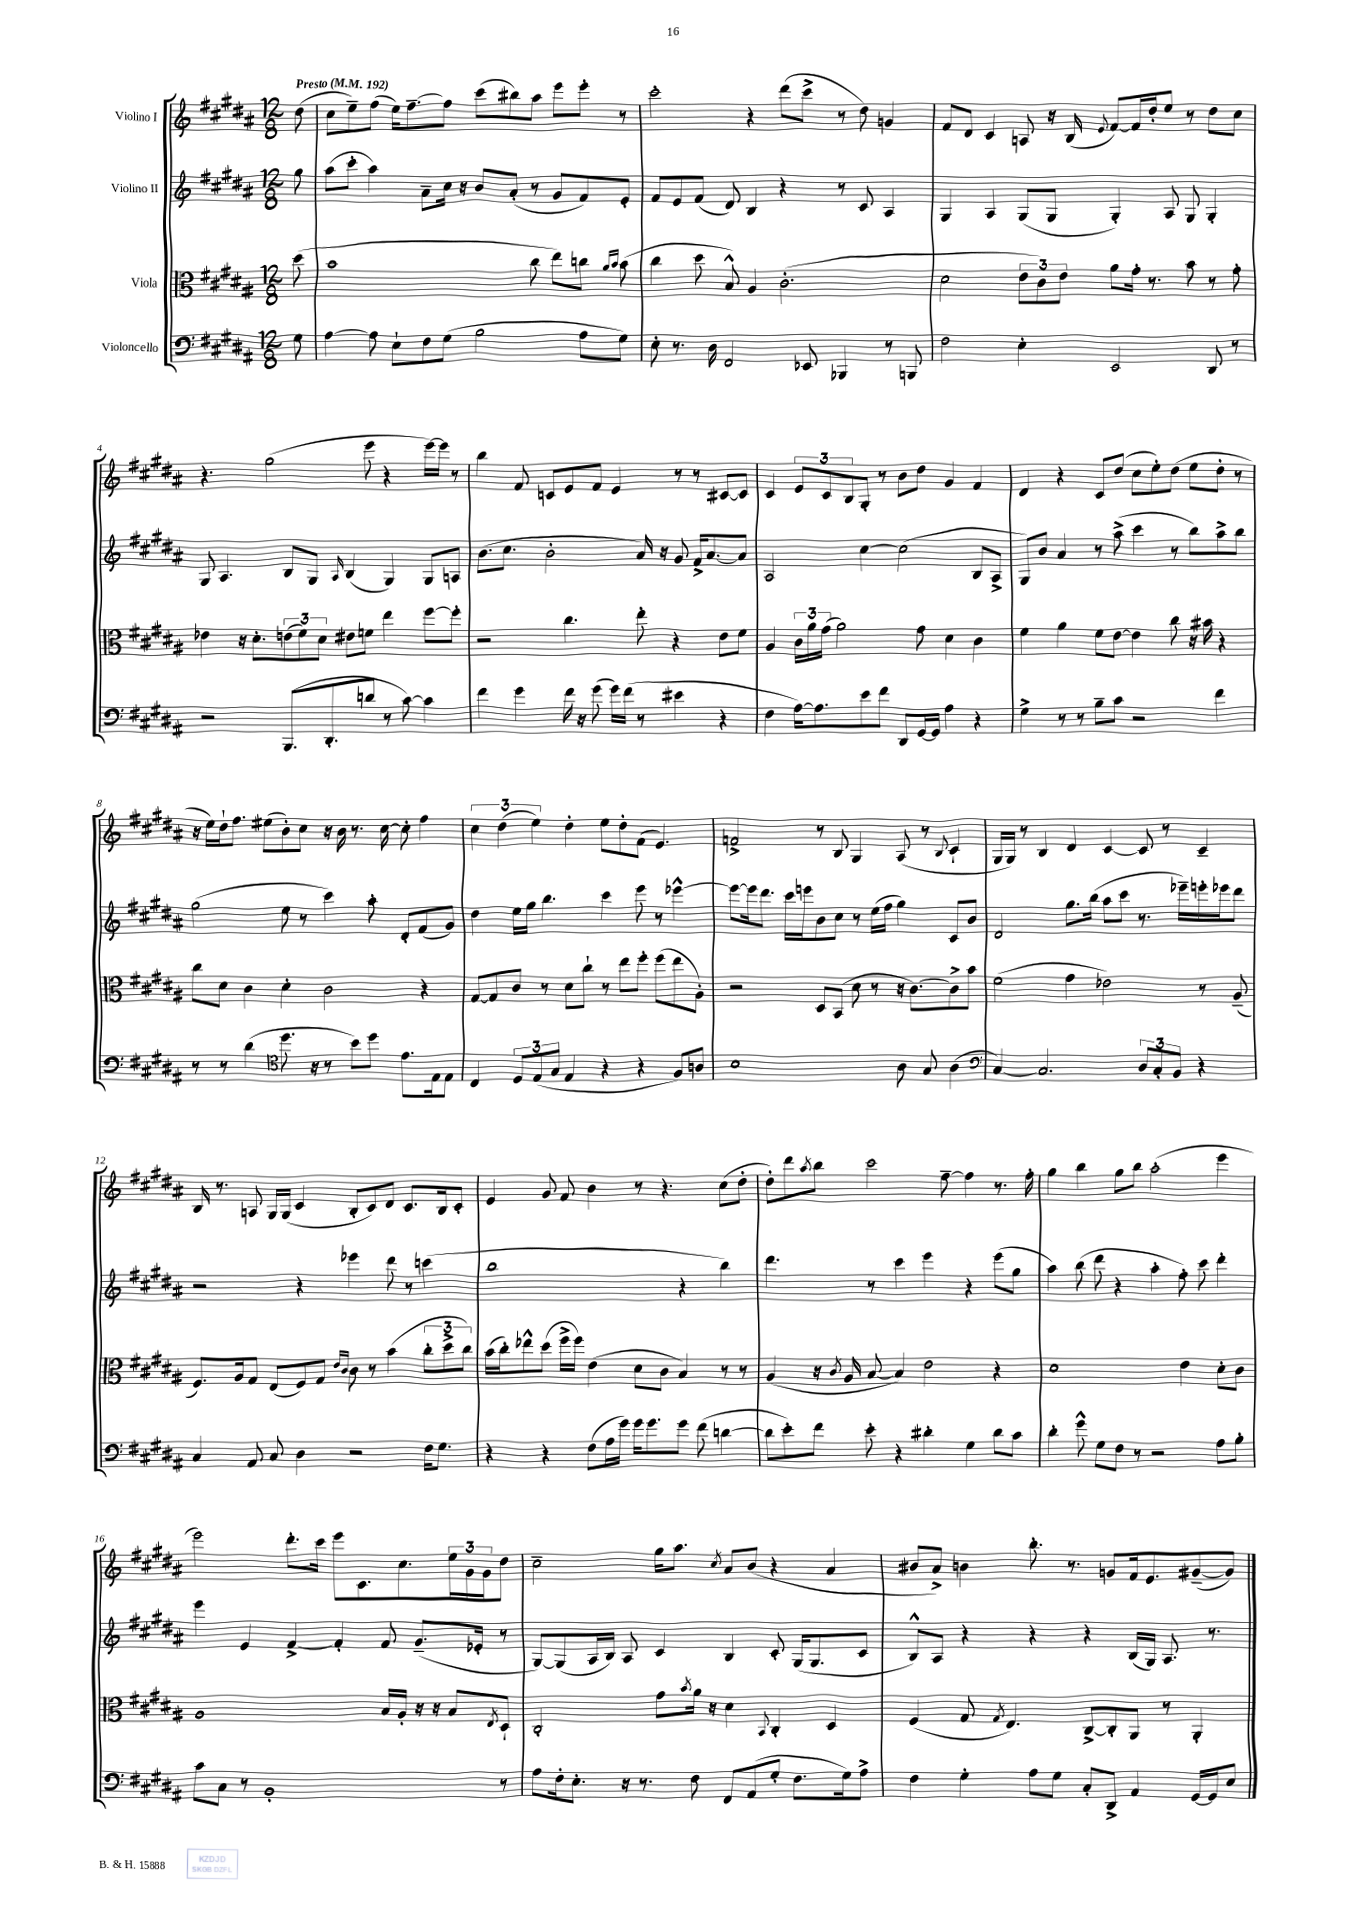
<<
\new StaffGroup <<
\new Staff = "s0" \with { instrumentName = "Violino I" } {
    \clef treble \key b \major \numericTimeSignature \time 12/8 \partial 8 \tempo "Presto" 4 = 192
    dis''8( |
    cis''8 e''8--) fis''8( e''16) fis''8.~-- fis''8 cis'''8( bis''8) ais''8 e'''8 e'''8-. r8 |
    cis'''2-. r4 dis'''8( cis'''8-> r8 dis''8) g'4 |
    fis'8 dis'8 cis'4 a8 r16 b16( \appoggiatura { e'8 } fis'8~) fis'16 dis''16-. e''8 r8 dis''8 cis''8 |
    r4. gis''2( e'''8 r4 e'''16~) e'''16 r8 |
    b''4 fis'8 c'8 e'8 fis'8 e'4 r8 r8 cis'8~ cis'8 |
    cis'4 \tuplet 3/2 { e'8 cis'8 b8 } gis8-. r8 b'8 dis''8 gis'4 fis'4 |
    dis'4 r4 cis'8 dis''8( cis''8 e''8-.) dis''8( e''8 dis''8-. r8 |
    r16 e''16) dis''16-! fis''8. eis''8( b'8-.) cis''8 r16 b'16 r8. cis''16~ cis''8-. fis''4 |
    \tuplet 3/2 { cis''4 dis''4( e''4) } dis''4-. e''8 dis''8-. fis'8( e'4.) |
    f'2-> r8 b8 gis4 ais8( r8 \appoggiatura { b8 } cis'4-! |
    gis16 gis16) r8 b4 dis'4 cis'4~ cis'8 r8 cis'4-- |
    b16 r8. a8 gis16 gis16( cis'4 b8-. cis'8) dis'8 cis'8. b16 cis'8-. |
    e'4 gis'8 fis'8 b'4 r8 r4. cis''8( dis''8-. |
    dis''8-.) dis'''8 \acciaccatura { ais''8 } b''8 cis'''2 fis''8~-- fis''4 r8. fis''16-. |
    gis''4 b''4 gis''8 b''8 ais''2-.( e'''4 |
    e'''2) dis'''8.-. cis'''16 e'''8 cis'8. cis''8. \tuplet 3/2 { e''16 gis'16 gis'16 } dis''8 |
    cis''2-- gis''16 ais''8. \acciaccatura { cis''8 } ais'8 b'8( r4 ais'4 |
    bis'8 ais'8->) b'4 b''8.-. r8. g'8 fis'16 e'8. gis'8~--( gis'8) \bar "|." |
}
\new Staff = "s1" \with { instrumentName = "Violino II" } {
    \clef treble \key b \major \numericTimeSignature \time 12/8 \partial 8
    gis''8 |
    ais''8( cis'''8-. ais''4) ais'8-- cis''16 r16 b'8 ais'8-.( r8 gis'8 fis'8) e'8-. |
    fis'8 e'8 fis'8( dis'8) b4 r4 r8 cis'8 ais4 |
    gis4 ais4 gis8( gis8 gis4-.) ais8 gis8 gis4-. |
    gis8 ais4. b8 gis8 \grace { ais16 } b4( gis4) gis8 a8 |
    b'8.( cis''8. b'2-. ais'16) r16 gis'8 fis'16-> ais'8.~ ais'8 |
    ais2 cis''4~ cis''2( b8 ais8-> |
    gis8) b'8 ais'4 r8 ais''8->( cis'''4 r8 b''8) ais''8-> b''8 |
    gis''2( e''8 r8 cis'''4) ais''8-. dis'8-. fis'8( gis'8) |
    dis''4 e''16 gis''16 b''4. cis'''4 e'''8 r8 ees'''4~-^ |
    ees'''8~ ees'''16 dis'''8. cis'''16 e'''16 b'8 cis''8 r8 e''16( fis''16 gis''4) cis'8 b'8 |
    dis'2 gis''8. b''16( ais''8 cis'''8 r8. ees'''16--) e'''16-. ees'''16 dis'''8 |
    r2 r4 ees'''4 dis'''8 r8 c'''4( |
    b''1 r4 b''4) |
    dis'''4. r8 cis'''4 e'''4 r4 e'''8( gis''8 |
    ais''4) b''8( dis'''8 r4 ais''4-. fis''8-.) cis'''8 dis'''4-. |
    e'''4 e'4 fis'4~-> fis'4-. fis'8 gis'8.--( ees'16-. r8 |
    gis8~) gis8( ais16 b16) ais8 cis'4 b4 cis'8-. gis16( gis8. cis'8 |
    b8-^) ais8 r4 r4 r4 b16( gis16) ais8. r8. \bar "|." |
}
\new Staff = "s2" \with { instrumentName = "Viola" } {
    \clef alto \key b \major \numericTimeSignature \time 12/8 \partial 8
    dis''8( |
    b'1 cis''8 e''8) c''8 \grace { ais'16 b'16 } b'8( |
    cis''4 dis''8 b8-^) ais4 cis'2.-.( |
    dis'2 \tuplet 3/2 { e'8 cis'8) e'8 } ais'8 gis'16-. r8. b'8 r8 gis'8-. |
    ees'4 r16 dis'8.-. \tuplet 3/2 { e'8( fis'8) dis'8 } eis'8 f'8 e''4 fis''8~ fis''8-. |
    r2 cis''4. e''8-. r4 e'8 fis'8 |
    ais4 \tuplet 3/2 { cis'16 ais'16 gis'16( } ais'2) gis'8 dis'4 cis'4 |
    fis'4 ais'4 fis'8 e'8~ e'4 cis''8 r16 bis'16 r4 |
    cis''8 dis'8 cis'4 dis'4-. cis'2 r4 |
    gis8~ gis8 cis'8 r8 dis'8 cis''8-! r8 e''8 fis''8-. fis''8( e''8 ais8-.) |
    r2 dis8 b,8( dis'8 r8 r16 cis'8.~) cis'8-> b'8 |
    fis'2( gis'4 ees'2) r8 ais8--( |
    fis8.) ais16 gis8 e8( fis8) gis8 \grace { e'16 cis'16 } cis'8 r8 b'4( \tuplet 3/2 { cis''8-. dis''8-> cis''8) } |
    b'16( cis''16-.) ees''8-^ dis''8( fis''16-> fis''16) e'4( dis'8 cis'8 b4) r8 r8 |
    ais4( r16 \acciaccatura { cis'8 } ais16 b8~ b4) e'2 r4 |
    dis'1 e'4 dis'8-. cis'8 |
    ais1 b16 ais16-. r16 r16 b8 \acciaccatura { e8 } dis8-! |
    cis2-. gis'8 \acciaccatura { b'8 } ais'16 r16 dis'4 \appoggiatura { b,8 } cis4-. dis4 |
    fis4( gis8 \acciaccatura { gis8 } e4.) cis8~-> cis8-. ais,8 r8 ais,4-. \bar "|." |
}
\new Staff = "s3" \with { instrumentName = "Violoncello" } {
    \clef bass \key b \major \numericTimeSignature \time 12/8 \partial 8
    gis8 |
    ais4~ ais8 e8-! fis8 gis8( b2 ais8 gis8) |
    e8-. r8. dis16 fis,2 ees,8 bes,,4 r8 b,,8 |
    fis2 e4-. e,2 dis,8 r8 |
    r2 b,,8.( dis,8.-. d'8 r8 cis'8~) cis'4 |
    fis'4 gis'4 fis'16 r16 gis'8( gis'16) fis'16( r8 eis'4 r4 |
    fis4 ais16~) ais8. e'8 fis'8 dis,8 gis,16~ gis,16 ais4 r4 |
    gis4-> r8 r8 b8-- cis'8 r2 fis'4 |
    r8 r8 dis'4( \clef tenor dis''8. r16 r8 b'8) dis''8 e'8. e16 e8 |
    cis4 \tuplet 3/2 { dis8 e8( gis8 } e4 r4 r4 fis8) a8 |
    b1 ais8 gis8 ais4( |
    \clef bass cis4~) cis2. \tuplet 3/2 { dis8 cis8-. b,8 } r4 |
    cis4 ais,8 cis8 dis4 r2 fis16 gis8. |
    r4 r4 fis8( ais16 gis'16) gis'16 gis'8. gis'8 fis'8( d'4~ |
    d'8 e'8-.) fis'8 e'8-. r4 dis'4-. gis4 dis'8 cis'8 |
    dis'4-. gis'8-^ gis8 fis8 r8 r2 ais8 b8-. |
    cis'8 cis8 r8 b,1-. r8 |
    ais8 fis16-. e8.-. r16 r8. fis8 fis,8 ais,8( gis8-. fis8. gis16) ais8-> |
    fis4 gis4-. ais8 gis8 cis8-. dis,8-> ais,4 gis,16~ gis,16 e8 \bar "|." |
}
>>
>>
